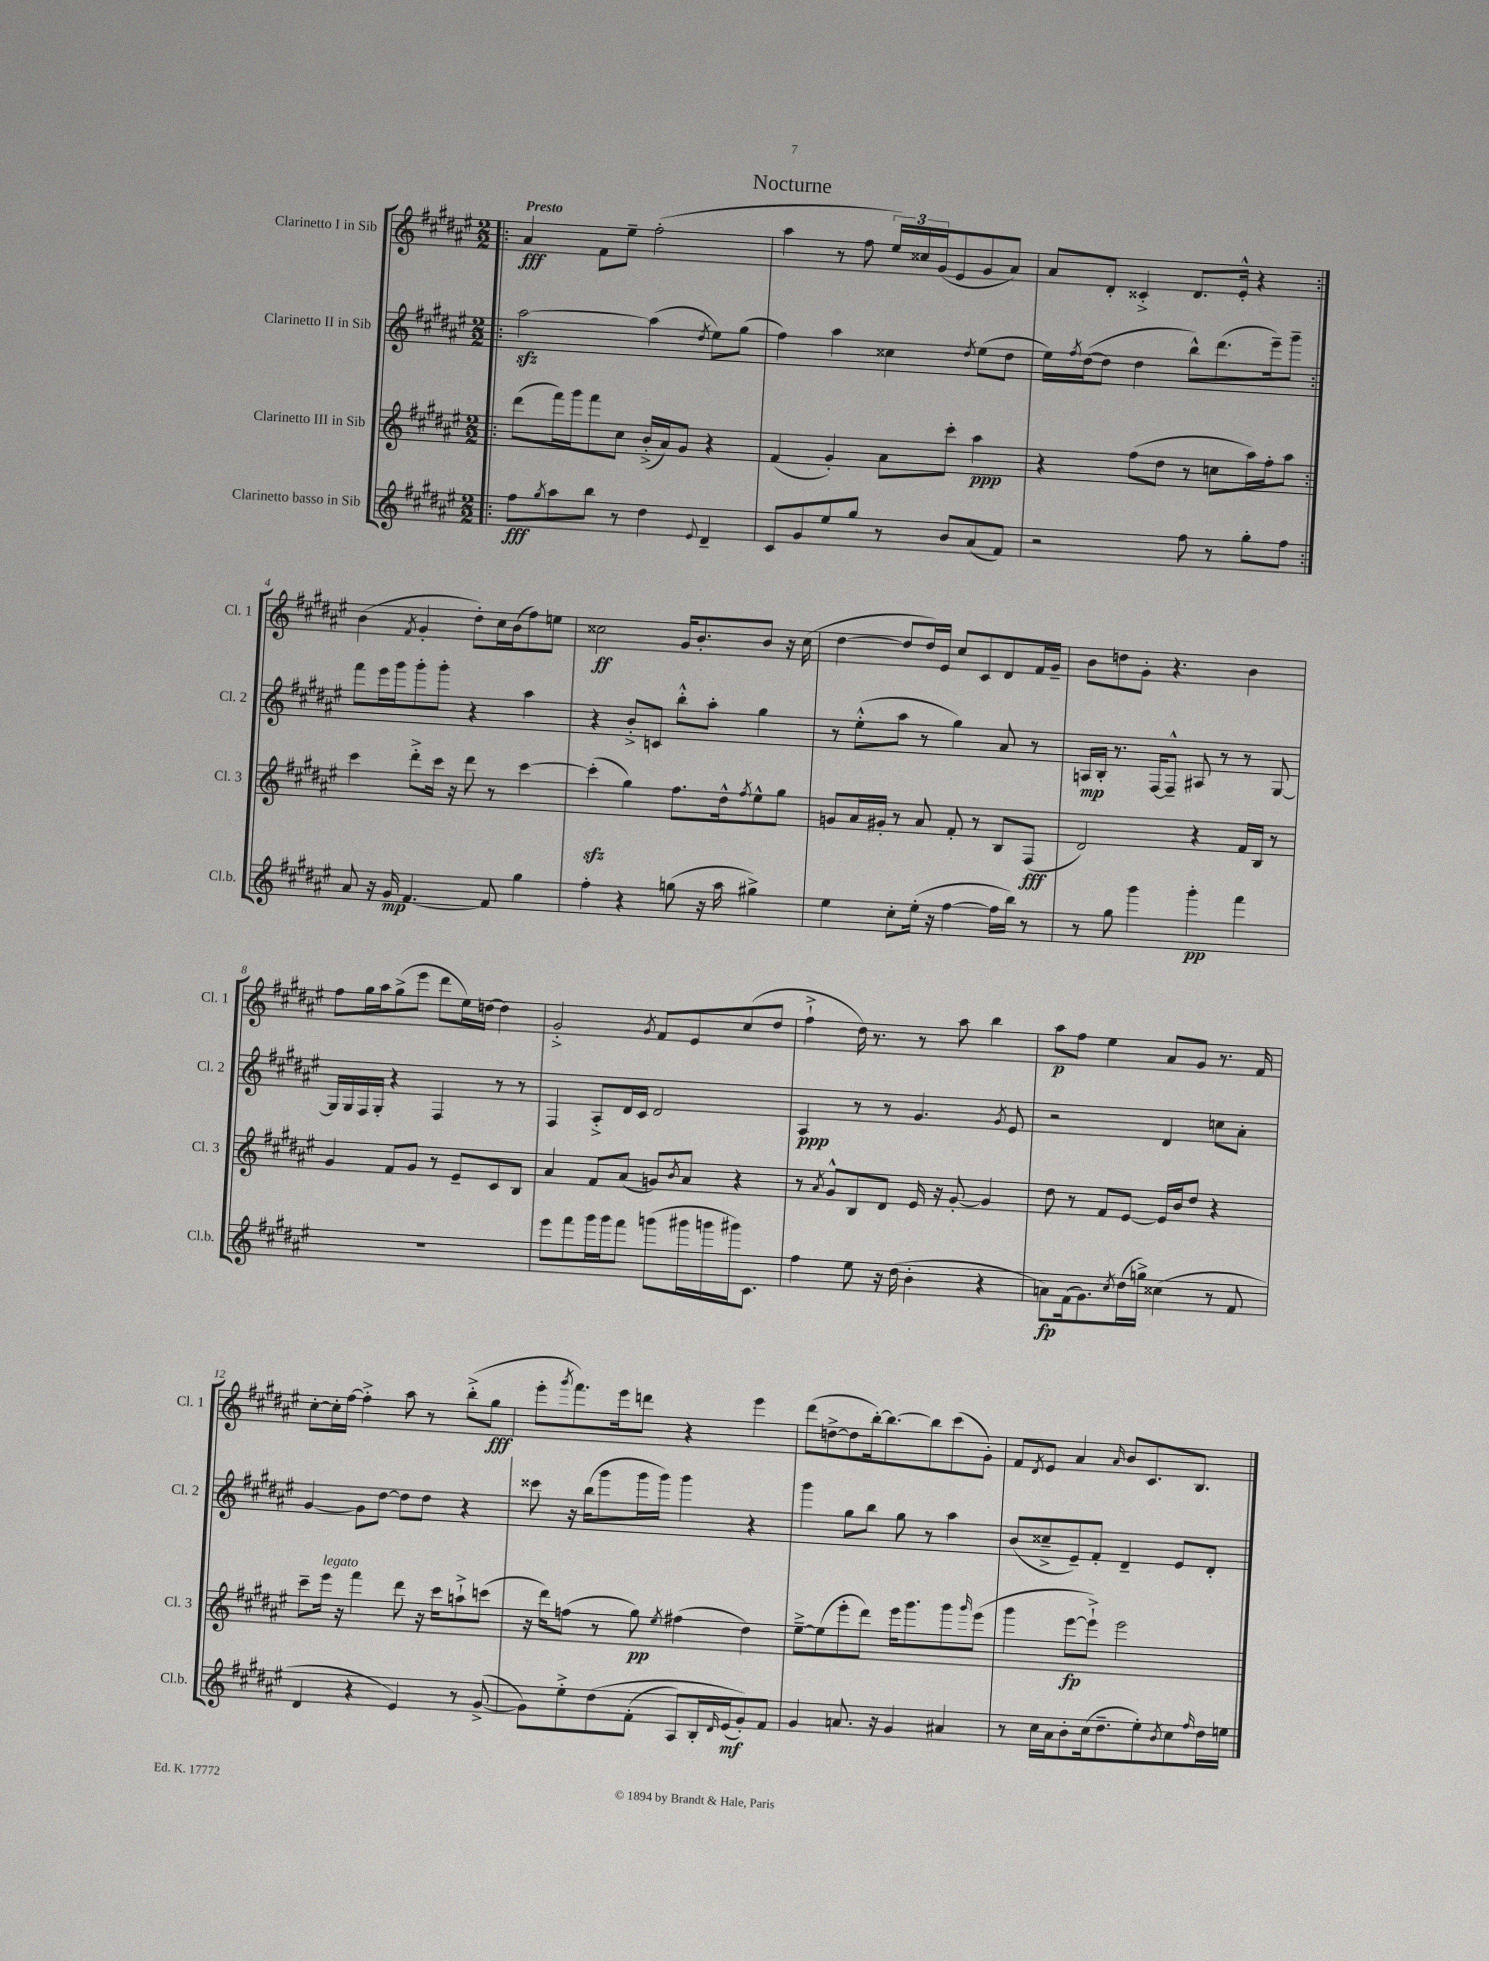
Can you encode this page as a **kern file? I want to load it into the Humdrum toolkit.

**kern	**kern	**kern	**kern
*staff4	*staff3	*staff2	*staff1
*clefG2	*clefG2	*clefG2	*clefG2
*k[f#c#g#d#a#e#]	*k[f#c#g#d#a#e#]	*k[f#c#g#d#a#e#]	*k[f#c#g#d#a#e#]
*M2/2	*M2/2	*M2/2	*M2/2
=!|:	=!|:	=!|:	=!|:
8ff#\L	(8ddd#\L	[2aa#\	4a#/
8qgg#/	.	.	.
8aa#\	16fff#\L)	.	.
.	16ggg#\J	.	.
8bb\J	8fff#\	.	8f#\L
8r	8cc#\J	.	8ee#~\J
4dd#\	(16b'^/LL	(4aa#\]	(2ff#'\
.	16a#/J)	.	.
.	8g#/J	.	.
8qqe#/	.	8qdd#/	.
4d#~/	4r	8ee#\L)	.
.	.	(8gg#\J	.
=	=	=	=
8c#/L	(4f#/	4ff#\)	4aa#\
8g#/	.	.	.
8ee#/	4g#'/)	4aa#\	8r
8gg#/J	.	.	8ff#\
8r	8a#\L	4cc##\	24ee#/LL)
.	.	.	24cc##/
.	.	.	(24g#/J
8b/L	8ccc#'\J	.	8e#/
.	.	8qdd#/	.
(8a#/	4aa#\	(8ee#\L	8g#/
8f#/J)	.	8dd#\J	8a#/J)
=	=	=	=
2r	4r	16ee#\LL)	8a#/L
.	.	8qff#/	.
.	.	([16dd#\J	.
.	.	8dd#\]J	8d#'/J
.	(8ff#\L	4dd#\	4c##'^/
.	8dd#\J	.	.
8ff#\	8r	8bb^^\L)	8.d#/L
8r	8cc\L	(8.ddd#\	.
.	.	.	16e#'^^/Jk
8gg#'\L	16aa#\L)	.	4r
.	16ff#'\J	16eee#~\k)	.
8ff#\J	8aa#\J	8ggg#~\J	.
=:|!	=:|!	=:|!	=:|!
8a#/	4ccc#\	8fff#\L	(4b\
16r	.	16eee#\L	.
16g#/	.	16ggg#\J	.
.	.	.	8qf#/
[4.f#/	8ddd#'^\L	8ggg#'\	4g#'/
.	16ccc#\Jk	8ggg#'\J	.
.	16r	.	.
.	8ddd#\	4r	8dd#'\L)
8f#/]	8r	.	16cc#\L
.	.	.	(16b\J
4gg#\	[4ccc#\	4aa#\	8ff#\)
.	.	.	8ee\J
=	=	=	=
4ff#'\	(4ccc#'\]	4r	2cc##\
4r	4gg#\)	8b'^/L	.
.	.	8c/J	.
(8gg\	8.ff#\L	8bb'^^\L	16g#/LK
.	.	.	8.b'/
16r	.	8aa#'\J	.
16aa#\	16dd#^^\k	.	.
.	8qff#/	.	.
4gg#^\)	8ee#^^\	4gg#\	8b/J
.	8gg#\J	.	16r
.	.	.	(16cc##\
=	=	=	=
4ee#\	8g/L	8r	[4dd#\
.	16a#/L	(8ee#'^^\L	.
.	16g#'/JJ	.	.
8cc#'\L	8r	8aa#\J	8dd#/]L
(16ee#'\Jk	8a#/	8r	16dd#/L)
16r	.	.	16e#/JJ
[4ff#\	8f#'/	4gg#\)	8cc#/L
.	8r	.	8c#/
16ff#\]LL	8B/L	8a#/	8d#/
16bb\JJ)	.	.	.
8r	(8F#/J	8r	16f#/L
.	.	.	16g#~/JJ
=	=	=	=
8r	2d#/)	16A/LL	8b\L
.	.	16B'/JJ	.
8gg#\	.	8.r	8dd\
4ggg#\	.	.	8g#'\J
.	.	[16F#/LK	.
.	.	8F#~^^/]J	4.r
4ggg#'\	4r	8A#/	.
.	.	8r	.
4fff#\	16f#/LL	8r	4b\
.	16B/JJ	.	.
.	8r	[8G#/	.
=	=	=	=
1r	4g#/	16G#/]LL	8ff#\L
.	.	16G#/	.
.	.	16F#/	16gg#\L
.	.	16G#'/JJ	16aa#\J
.	8f#/L	4r	(8gg#^\
.	8g#/J	.	8eee#\J
.	8r	4F#/	8ddd#\L
.	8e#~/L	.	16ee#\L)
.	.	.	[16dd\JJ
.	8c#/	8r	4dd\]
.	8B/J	8r	.
=	=	=	=
8eee#\L	4a#/	4F#/	2g#'^/
8fff#\	.	.	.
16ggg#\L	8f#/L	8A#'^/L	.
16ggg#\J	.	.	.
8fff#\J	(8a#/J	16d#/L	.
.	.	16c#/JJ	.
.	.	.	8qg#/
(8ggg\L	8g/L)	2d#/	8f#/L
.	8qb/	.	.
16ggg#\L	8a#/J	.	8e#/
16ggg\	.	.	.
16ggg#\J)	4r	.	(8cc#/
8.c#\J	.	.	.
.	.	.	8dd#/J
=	=	=	=
4ff#\	8r	4A#/	4ff#`^\
.	8qa#/	.	.
.	8g#^^/L	.	.
8ee#\	8B/	8r	16dd#\)
.	.	.	8.r
16r	8d#/J	8r	.
(16dd#\	.	.	.
4b'\	16e#/	4.g#/	8r
.	16r	.	.
.	[8g#'/	.	8aa#\
4r	4g#/]	.	4bb\
.	.	8qg#/	.
.	.	8e#/	.
=	=	=	=
8a\L)	8dd#\	2r	8aa#\L
(16f#\k	8r	.	8ff#\J
8.g#\)	.	.	.
.	8f#/L	.	4ee#\
8qcc#/	.	.	.
(16dd#\L	[8e#/J	.	.
16gg^\JJ)	.	.	.
(4cc##\	16e#/]LL	4d#/	8a#/L
.	16b/J	.	.
.	8dd#/J	.	8g#/J
8r	4r	8cc\L	8.r
8f#/	.	8a#'\J	.
.	.	.	16f#/
=	=	=	=
4d#/	8ccc#~\L	[4g#/	[8cc#'\L
.	16eee#\Jk	.	16cc#'\]L
.	16r	.	[16ff#\JJ
4r	4fff#\	8g#\]L	4ff#'^\]
.	.	[8dd#\J	.
4e#/)	8ddd#\	8dd#\]L	8aa#\
.	16r	8dd#\J	8r
.	16ccc#\LK	.	.
8r	8aa`^\	4r	(8bb'^\L
([8g#^/	(8ccc\J	.	8gg#\J
=	=	=	=
8g#\]L)	16r	8ccc##\	8eee#'\L
.	16ddd#\LK)	.	.
.	.	.	8qggg#/
8ee#'^\	(8ff\J	16r	8.fff#\)
.	.	(16bb\LK	.
&(8dd#\	8r	8ggg#\	.
.	.	.	16eee#\k
(8f#'\J	8gg#\)	16ggg#\L	8ddd\J
.	.	16ggg#\JJ)	.
.	8qee#/	.	.
8A#/L)	(4ff#\	4ggg#\	4r
16B'/L	.	.	.
16qqd#/	.	.	.
(16e#/J	.	.	.
8g#'/)&)	4dd#\)	4r	4eee#\
8f#/J	.	.	.
=	=	=	=
4g#/	[8ee#~^\L	4ggg#\	(8ddd#\L
.	(8ee#\]	.	[8dd^\
8.a/	8eee#'\	8gg#\L	8dd\]
.	8ddd#\J)	8bb\J	[16bb'\k)
16r	.	.	8.bb\_
4g#/	16eee#\LK	8gg#\	.
.	8.ggg#\	.	.
.	.	8r	8bb\]
4a#/	8ggg#\	4aa#\	(8ccc#\
.	16qqggg#/	.	.
.	(8eee#\J	.	8g#'\J)
=	=	=	=
8r	4ggg#\	(8b/L	8f#/L
.	.	.	8qd#/
16cc#\LL	.	8cc##~^/	8e#/J
16a#\J	.	.	.
8b'\	[8eee#\L	8e#~/)	4a#/
(16cc#\k	8eee#`^\]J)	8f#'/J	.
8.dd#~\	.	.	.
.	.	.	16qqa#/
.	2eee#\	4d#~/	8b/L
8ee#'\)	.	.	8.c#/
8qb/	.	.	.
8cc#\	.	8e#/L	.
.	.	.	8.B/J
16qqff#/	.	.	.
16dd#\L	.	8d#'/J	.
16ee\JJ	.	.	.
==	==	==	==
*-	*-	*-	*-
